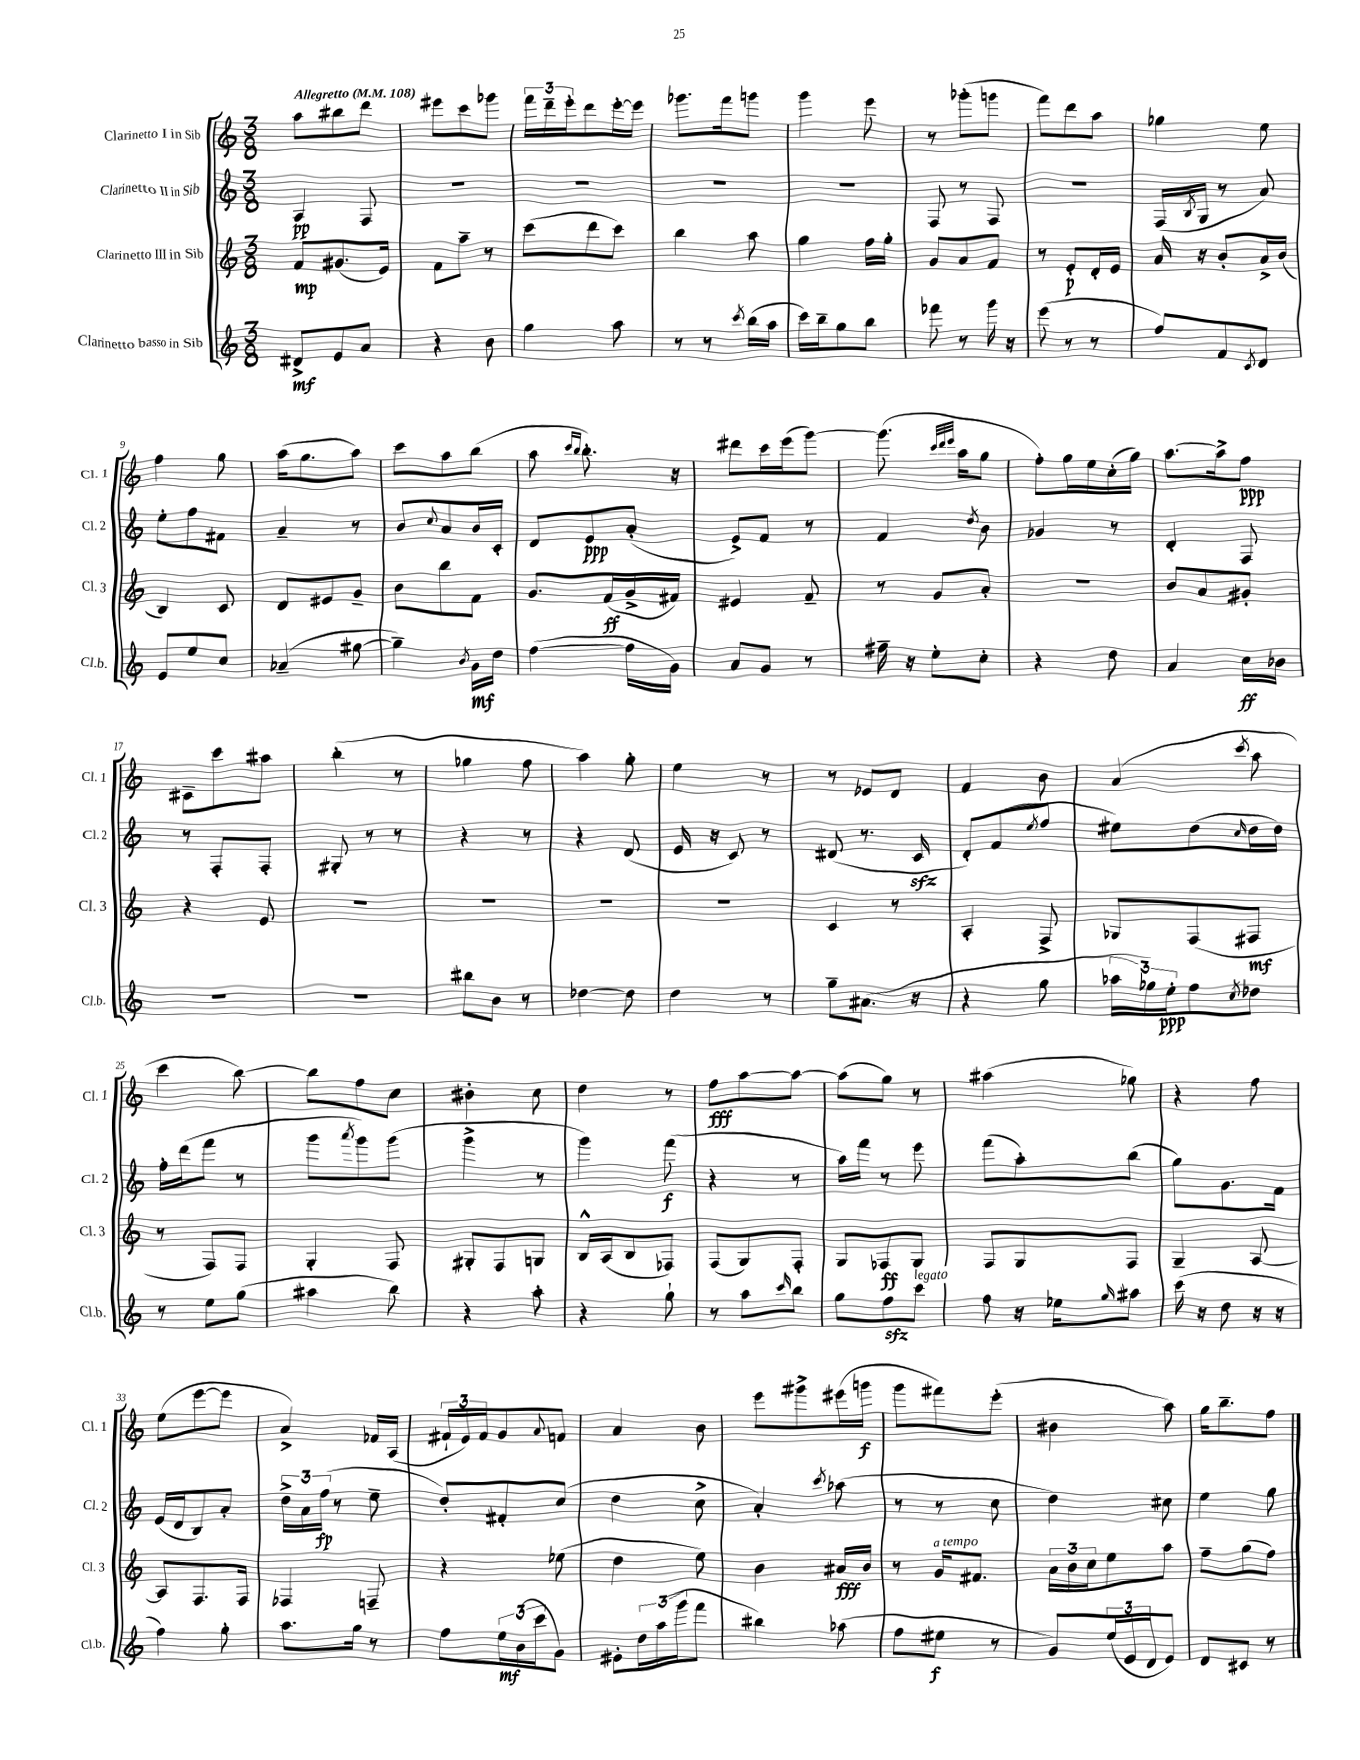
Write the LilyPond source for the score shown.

<<
\new StaffGroup <<
\new Staff = "s0" \with { instrumentName = "Clarinetto I in Sib" shortInstrumentName = "Cl. 1" } {
    \clef treble \key c \major \numericTimeSignature \time 3/8 \tempo "Allegretto" 4 = 108
    a''8 bis''8 d'''8 |
    eis'''8 c'''8 ges'''8 |
    \tuplet 3/2 { f'''16 d'''16-- e'''16-. } d'''8 e'''16~-. e'''16 |
    ges'''8. f'''16 g'''8 |
    g'''4 e'''8 |
    r8 ges'''8-.( g'''8 |
    f'''8) d'''8 a''8 |
    ges''4 e''8 |
    f''4 g''8 |
    a''16( g''8. a''8) |
    c'''8 a''8 b''8( |
    a''8 \grace { c'''16 b''16 } b''8.-.) r16 |
    dis'''8 c'''16 e'''16( g'''8~) |
    g'''8.( \grace { c'''32 d'''32 e'''32 } a''16 g''8 |
    f''8-.) g''16 e''16 c''16-.( g''16) |
    a''8.~ a''16-> f''8\ppp |
    cis'8-- c'''8 ais''8 |
    b''4-.( r8 |
    ges''4 f''8 |
    a''4) g''8-. |
    e''4 r8 |
    r8 ees'8 d'8 |
    f'4 b'8 |
    a'4( \acciaccatura { c'''8 } a''8 |
    c'''4 b''8~) |
    b''8 f''8 c''8 |
    bis'4-. c''8 |
    d''4 r8 |
    f''8\fff a''8~ a''8~ |
    a''8( g''8) r8 |
    ais''4( ges''8) |
    r4 f''8 |
    e''8( e'''8~ e'''8 |
    a'4->) fes'16 a16( |
    \tuplet 3/2 { fis'16-! e'16) fis'16 } g'8 \appoggiatura { a'8 } f'8 |
    a'4 b'8 |
    e'''8 gis'''8-> eis'''16( g'''16\f |
    g'''8 fis'''8) e'''8-.( |
    bis'4 a''8) |
    g''16 b''8.-- f''8 \bar "|." |
}
\new Staff = "s1" \with { instrumentName = "Clarinetto II in Sib" shortInstrumentName = "Cl. 2" } {
    \clef treble \key c \major \numericTimeSignature \time 3/8
    a4\pp f8 |
    R4. |
    R4. |
    R4. |
    R4. |
    f8 r8 f8 |
    R4. |
    f16( \acciaccatura { b8 } g16 r8 a'8) |
    e''8-. f''8 fis'8 |
    a'4-- r8 |
    b'8 \appoggiatura { c''8 } a'8 b'16 c'16-. |
    d'8 e'8\ppp a'8-.( |
    e'8->) f'8 r8 |
    f'4 \acciaccatura { d''8 } b'8 |
    ges'4 r8 |
    d'4-. f8 |
    r8 f8-. f8-. |
    gis8-. r8 r8 |
    r4 r8 |
    r4 d'8( |
    e'16 r16 c'8) r8 |
    dis'8( r8. c'16\sfz |
    d'8-.) f'8( \acciaccatura { e''8 } f''8 |
    eis''8) d''8( \grace { c''16 } d''16 d''16) |
    f''16-. d'''16( f'''8 r8 |
    g'''8 \acciaccatura { a'''8 } g'''8) g'''8( |
    g'''4-> r8 |
    g'''4) f'''8\f( |
    r4 r8 |
    a''16) f'''16 r8 e'''8 |
    f'''8( a''8-.) b''8( |
    g''8) g'8. f'16 |
    e'16( d'16 b8) a'8-. |
    \tuplet 3/2 { d''16-> a'16 f''16\fp( } r8 e''8-- |
    d''8-.) fis'8-. c''8( |
    d''4 c''8-> |
    a'4-.) \acciaccatura { c'''8 } aes''8( |
    r8 r8 c''8 |
    d''4) cis''8 |
    e''4 g''8 \bar "|." |
}
\new Staff = "s2" \with { instrumentName = "Clarinetto III in Sib" shortInstrumentName = "Cl. 3" } {
    \clef treble \key c \major \numericTimeSignature \time 3/8
    f'8\mp gis'8.( e'16) |
    f'8 a''8-- r8 |
    c'''8( d'''8 c'''8) |
    b''4 a''8 |
    g''4 f''16 g''16-. |
    g'8 a'8 f'8 |
    r8 e'8-.\p d'16-. e'16 |
    a'16 r16 b'8-. a'16-> b'16( |
    b4) c'8 |
    d'8 eis'8 g'8-- |
    b'8 b''8 f'8 |
    g'8. f'16\ff( g'16-> fis'16) |
    eis'4 f'8-- |
    r8 g'8 a'8-. |
    r4. |
    b'8 a'8 gis'8-. |
    r4 e'8 |
    R4. |
    R4. |
    R4. |
    R4. |
    c'4 r8 |
    a4-. f8-> |
    ges8 f8( fis8\mf |
    r8 f8) f8 |
    g4-. f8 |
    gis8-. f8 g8 |
    b16-^ a16( b8 fes8) |
    f8( g8) f8-. |
    g8 fes8\ff g8 |
    f8 g8 f8 |
    g4-- a8~ |
    a8 f8. f16 |
    fes4 f8-- |
    r4 ees''8( |
    d''4 e''8) |
    b'4 ais'16\fff b'16 |
    r8 g'16^\markup { \italic "a tempo" } fis'8. |
    \tuplet 3/2 { a'16 b'16 c''16 } e''8 a''8 |
    f''8-- g''8( f''8) \bar "|." |
}
\new Staff = "s3" \with { instrumentName = "Clarinetto basso in Sib" shortInstrumentName = "Cl.b." } {
    \clef treble \key c \major \numericTimeSignature \time 3/8
    dis'8->\mf e'8 a'8 |
    r4 b'8 |
    g''4 a''8 |
    r8 r8 \acciaccatura { c'''8 } b''16( a''16 |
    c'''16) b''16-- g''8 b''8 |
    fes'''8 r8 g'''16 r16 |
    e'''8( r8 r8 |
    f''8) f'8 \acciaccatura { c'8 } d'8 |
    e'8 e''8 c''8 |
    aes'4--( gis''8~ |
    gis''4--) \acciaccatura { b'8 } g'16\mf d''16 |
    f''4~( f''16 g'16) |
    a'8 g'8 r8 |
    fis''16-- r16 e''8-. c''8-. |
    r4 d''8 |
    a'4 c''16\ff bes'16 |
    R4. |
    R4. |
    bis''8 b'8 r8 |
    des''4~ des''8 |
    d''4 r8 |
    g''8-- ais'8.( r16 |
    r4 g''8 |
    \tuplet 3/2 { aes''16 ges''16) e''16-.\ppp } f''8 \acciaccatura { c''8 } des''8 |
    r8 e''8 g''8( |
    ais''4 b''8) |
    r4 a''8-. |
    r4 g''8-! |
    r8 a''8 \grace { c'''16 } b''8 |
    g''8 f''8\sfz c'''8^\markup { \italic "legato" } |
    f''8 r16 ees''16 \grace { g''16 } ais''8 |
    c'''16( r16 d''8 r16 r16 |
    f''4) g''8-. |
    a''8. g''16 r8 |
    f''8 \tuplet 3/2 { e''16\mf b'16( c'''16 } g'8) |
    eis'8-. \tuplet 3/2 { d''16 a''16( g'''16 } f'''8 |
    bis''4) aes''8( |
    f''8 eis''8\f r8 |
    g'8) \tuplet 3/2 { e''16( e'16 d'16 } e'8) |
    d'8 cis'8 r8 \bar "|." |
}
>>
>>
